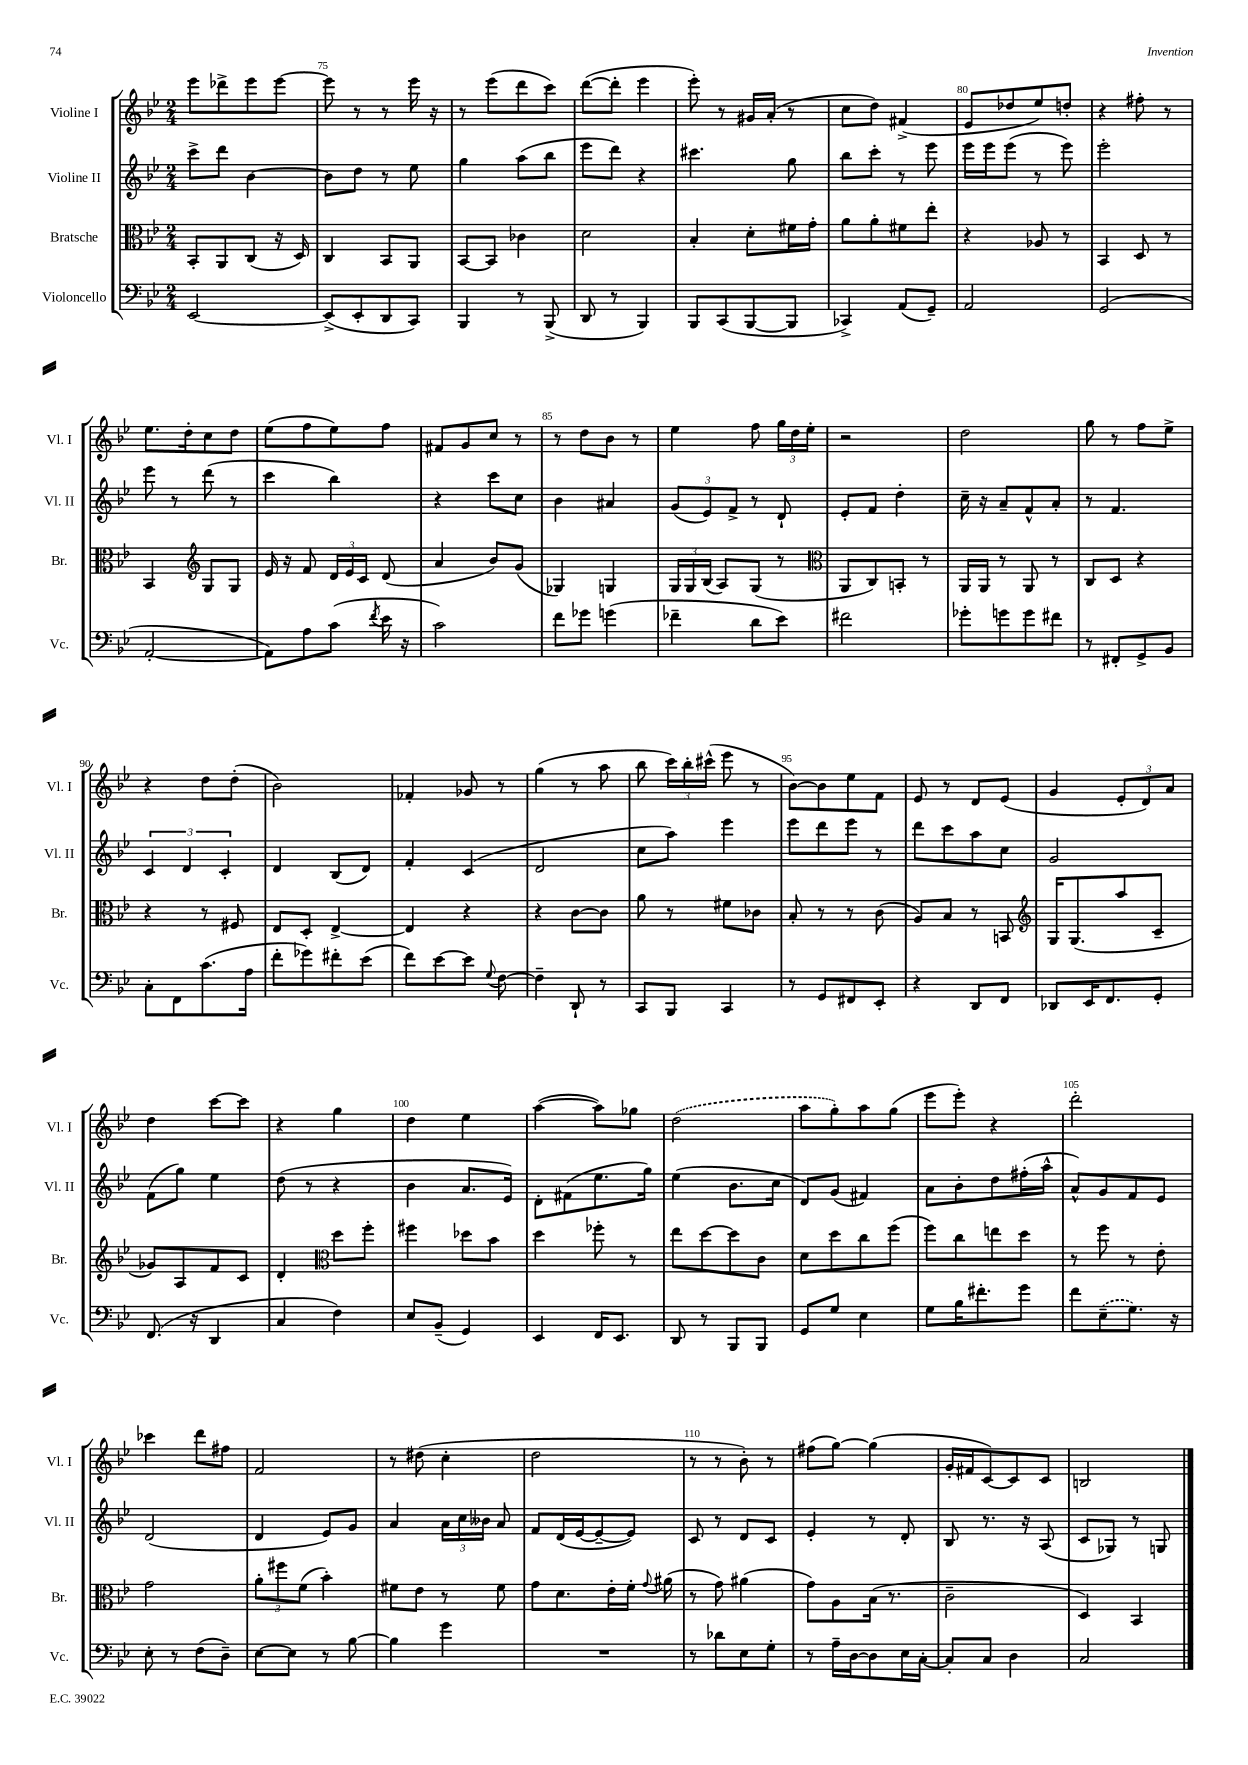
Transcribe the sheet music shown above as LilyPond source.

<<
\new StaffGroup <<
\new Staff = "s0" \with { instrumentName = "Violine I" shortInstrumentName = "Vl. I" } {
    \clef treble \key bes \major \numericTimeSignature \time 2/4
    \autoBeamOff ees'''8[ des'''8-> ees'''8 ees'''8]~ |
    ees'''8 r8 r8 ees'''16 r16 |
    r8 ees'''8[( d'''8 c'''8]) |
    d'''8[~( d'''8]-. ees'''4 |
    ees'''8-.) r8 gis'16[ a'16]-.( r8 |
    c''8[ d''8]) fis'4->( |
    ees'8[ des''8 ees''8) d''8]-. |
    r4 fis''8-. r8 |
    ees''8.[ d''16-. c''8 d''8] |
    ees''8[( f''8 ees''8) f''8] |
    fis'8[ g'8 c''8] r8 |
    r8 d''8[ bes'8] r8 |
    ees''4 f''8 \tuplet 3/2 { g''16[ d''16 ees''16]-. } |
    r2 |
    d''2 |
    g''8 r8 f''8[ ees''8]-> |
    r4 d''8[ d''8]-.( |
    bes'2) |
    fes'4-. ges'8 r8 |
    g''4( r8 a''8 |
    bes''8 \tuplet 3/2 { c'''16[) bes''16-. cis'''16]-^( } ees'''8 r8 |
    bes'8[~) bes'8 ees''8 f'8] |
    ees'8 r8 d'8[ ees'8]( |
    g'4 \tuplet 3/2 { ees'8[-. d'8) a'8] } |
    d''4 c'''8[~ c'''8] |
    r4 g''4 |
    d''4 ees''4 |
    a''4~( a''8[) ges''8] |
    \once \slurDashed d''2( |
    a''8[ g''8-.) a''8 g''8]( |
    ees'''8[ ees'''8]-.) r4 |
    d'''2-. |
    ces'''4 d'''8[ fis''8] |
    f'2 |
    r8 dis''8( c''4-. |
    d''2 |
    r8 r8 bes'8-.) r8 |
    fis''8[( g''8]~) g''4( |
    g'16[-. fis'16 c'8~) c'8 c'8] |
    b2 \bar "|." |
}
\new Staff = "s1" \with { instrumentName = "Violine II" shortInstrumentName = "Vl. II" } {
    \clef treble \key bes \major \numericTimeSignature \time 2/4
    \autoBeamOff c'''8[-> d'''8] bes'4~ |
    bes'8[ d''8] r8 ees''8 |
    g''4 a''8[( bes''8] |
    ees'''8[ d'''8]) r4 |
    cis'''4. g''8 |
    bes''8[ c'''8]-. r8 ees'''8 |
    ees'''16[ ees'''16 ees'''8]( r8 ees'''8) |
    ees'''2-. |
    ees'''8 r8 d'''8( r8 |
    c'''4 bes''4) |
    r4 c'''8[ c''8] |
    bes'4 ais'4 |
    \tuplet 3/2 { g'8[( ees'8) f'8]-> } r8 d'8-! |
    ees'8[-. f'8] d''4-. |
    c''16-- r16 a'8[-- f'8-^ a'8]-. |
    r8 f'4. |
    \tuplet 3/2 { c'4 d'4 c'4-. } |
    d'4 bes8[( d'8]) |
    f'4-. c'4( |
    d'2 |
    c''8[ a''8]) ees'''4 |
    ees'''8[ d'''8 ees'''8] r8 |
    d'''8[ c'''8 a''8 c''8] |
    g'2 |
    f'8[( g''8]) ees''4 |
    d''8( r8 r4 |
    bes'4 a'8.[ ees'16]) |
    d'8[-. fis'8( ees''8. g''16]) |
    ees''4( bes'8.[ c''16] |
    d'8[) g'8]( fis'4) |
    a'8[ bes'8-. d''8 fis''16-.( a''16]-^ |
    a'8[-^) g'8 f'8 ees'8] |
    d'2( |
    d'4 ees'8[) g'8] |
    a'4 \tuplet 3/2 { a'16[ c''16 beses'16] } a'8 |
    f'8[ d'16( ees'16~ ees'8~-- ees'8]) |
    c'8 r8 d'8[ c'8] |
    ees'4-. r8 d'8-. |
    bes8 r8. r16 a8( |
    c'8[ ges8]) r8 g8 \bar "|." |
}
\new Staff = "s2" \with { instrumentName = "Bratsche" shortInstrumentName = "Br." } {
    \clef alto \key bes \major \numericTimeSignature \time 2/4
    \autoBeamOff bes,8[-. a,8 c8]( r16 d16) |
    c4 bes,8[ a,8] |
    bes,8[~ bes,8] ces'4 |
    d'2 |
    bes4-. d'8[-. fis'16 g'16]-. |
    a'8[ a'8-. fis'8 ees''8]-. |
    r4 aes8 r8 |
    bes,4 d8 r8 |
    bes,4 \clef treble g8[ g8] |
    ees'16 r16 f'8 \tuplet 3/2 { d'16[ ees'16 c'16] } d'8( |
    a'4 bes'8[) g'8]( |
    ges4) g4 |
    \tuplet 3/2 { g16[ g16 bes16]( } a8[) g8]( r8 |
    \clef alto a,8[ c8) b,8]-. r8 |
    a,16[ a,16] r8 a,8 r8 |
    c8[ d8] r4 |
    r4 r8 fis8 |
    ees8[ d8]-. ees4~-> |
    ees4 r4 |
    r4 c'8[~ c'8] |
    a'8 r8 fis'8[ ces'8] |
    bes8-. r8 r8 c'8( |
    a8[) bes8] r8 b,8 |
    \clef treble g16[ g8.( a''8 c'8]-- |
    ges'8[) a8 f'8 c'8] |
    d'4-. \clef alto d''8[ f''8]-. |
    fis''4 des''8[ bes'8] |
    d''4 fes''8-. r8 |
    ees''8[ d''8~ d''8 c'8] |
    d'8[ d''8 c''8 f''8]( |
    f''8[) c''8 e''8 d''8] |
    r8 f''8 r8 ees'8-. |
    g'2 |
    \tuplet 3/2 { a'8[-. fis''8 f'8]( } bes'4-.) |
    fis'8[ ees'8] r8 fis'8 |
    g'8[ d'8. ees'16-. f'16]-. \appoggiatura { g'8 } ais'16( |
    r8 g'8) ais'4( |
    g'8[) a8 bes16]( r8. |
    c'2-- |
    d4) bes,4 \bar "|." |
}
\new Staff = "s3" \with { instrumentName = "Violoncello" shortInstrumentName = "Vc." } {
    \clef bass \key bes \major \numericTimeSignature \time 2/4
    \autoBeamOff ees,2~ |
    ees,8[->( ees,8-. d,8 c,8]) |
    bes,,4 r8 bes,,8->( |
    d,8 r8 bes,,4) |
    bes,,8[ c,8( bes,,8~ bes,,8] |
    ces,4->) a,8[( g,8]--) |
    a,2 |
    g,2( |
    a,2~-. |
    a,8[) a8 c'8]( \acciaccatura { f'8 } ees'16 r16 |
    c'2) |
    f'8[ ges'8] g'4( |
    fes'4-- d'8[ ees'8]) |
    fis'2 |
    ges'8[-. g'8 g'8 fis'8] |
    r8 fis,8[-. g,8-> bes,8] |
    c8[-. f,8 c'8.( a16] |
    f'8[-. ges'8) fis'8-. ees'8]( |
    f'8[) ees'8~ ees'8] \appoggiatura { g8 } f8~ |
    f4-- d,8-! r8 |
    c,8[ bes,,8] c,4 |
    r8 g,8[ fis,8 ees,8]-. |
    r4 d,8[ f,8] |
    des,8[ ees,16 f,8. g,8]-. |
    f,8.( r16 d,4 |
    c4 f4) |
    ees8[ bes,8]--( g,4) |
    ees,4 f,16[ ees,8.] |
    d,8 r8 bes,,8[ bes,,8] |
    g,8[ g8] ees4 |
    g8[ bes16 fis'8.-. g'8] |
    f'8[ \once \slurDashed ees8--( g8.]) r16 |
    ees8-. r8 f8[( d8]--) |
    ees8[~ ees8] r8 bes8~ |
    bes4 g'4 |
    R2 |
    r8 des'8[ ees8 g8]-. |
    r8 a16[-- d16~ d8 ees16 c16]~-. |
    c8[-. c8] d4 |
    c2 \bar "|." |
}
>>
>>
\layout { \context { \Score currentBarNumber = #74 \override BarNumber.break-visibility = ##(#f #t #t) barNumberVisibility = #(every-nth-bar-number-visible 5) } }
